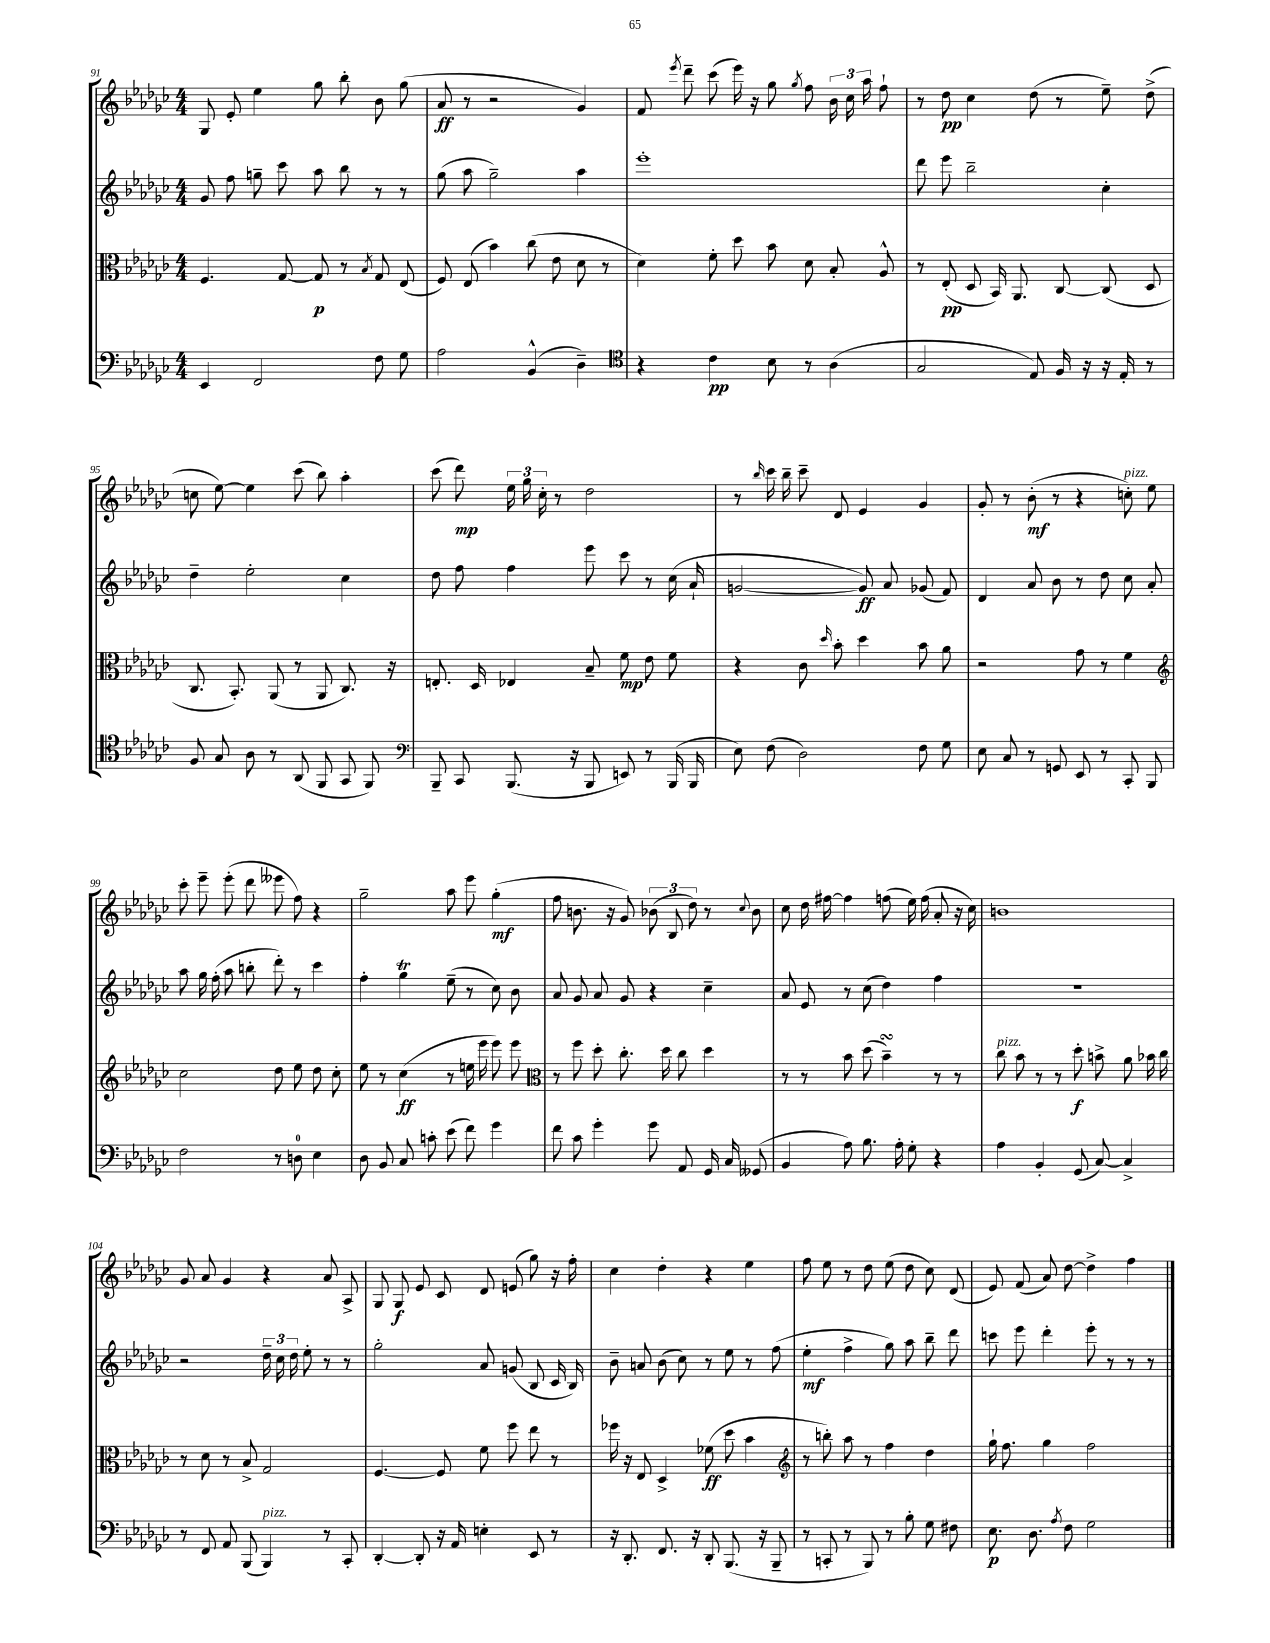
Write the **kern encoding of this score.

**kern	**kern	**kern	**kern
*staff4	*staff3	*staff2	*staff1
*clefF4	*clefC3	*clefG2	*clefG2
*k[b-e-a-d-g-c-]	*k[b-e-a-d-g-c-]	*k[b-e-a-d-g-c-]	*k[b-e-a-d-g-c-]
*M4/4	*M4/4	*M4/4	*M4/4
4EE-	4.F	8g-	8G-
.	.	8ff	8e-'
2FF	.	8gg~	4ee-
.	[8G-	8ccc-	.
.	8G-]	8aa-	8gg-
.	8r	8bb-	8bb-'
.	8qB-	.	.
8F	8G-	8r	8b-
8G-	(8E-	8r	(8gg-
=	=	=	=
2A-	8F)	(8gg-	8a-
.	(8E-	8aa-	8r
.	4b-)	2gg-~)	2r
(4BB-^^	(8cc-	.	.
.	8e-	.	.
4D-~)	8d-	4aa-	4g-)
.	8r	.	.
=	=	=	=
*clefC4	*	*	*
4r	4d-)	1eee-'	8f
.	.	.	8qeee-
.	.	.	8ddd-~
4c-	8f'	.	(8ccc-
.	8dd-	.	16eee-)
.	.	.	16r
8B-	8b-	.	8gg-
.	.	.	8qgg-
8r	8d-	.	8ff
(4A-	8B-'	.	24b-
.	.	.	24cc-
.	.	.	24aa-
.	8A-^^	.	8ff`
=	=	=	=
2G-	8r	8ddd-	8r
.	(8E-'	8eee-	8dd-
.	8D-	2bb-~	4cc-
.	16BB-)	.	.
.	8.AA-	.	.
8E-)	.	.	(8dd-
16F	[8C-	.	8r
16r	.	.	.
16r	(8C-]	4cc-'	8ee-~)
16E-'	.	.	.
8r	8D-	.	(8dd-^
=	=	=	=
8F	8.C-	4dd-~	8cc
8G-	.	.	[8ee-)
.	8.BB-')	.	.
8A-	.	2ee-'	4ee-]
8r	(8AA-	.	.
(8AA-	8r	.	(8ccc-
8FF	8AA-	.	8bb-)
8GG-	8.C-)	4cc-	4aa-'
8FF)	.	.	.
.	16r	.	.
=	=	=	=
*clefF4	*	*	*
8BBB-~	8.E'	8dd-	(8ccc-
8CC-	.	8ff	8ddd-)
.	16D-	.	.
(8.BBB-	4E-	4ff	24ee-
.	.	.	24gg-
.	.	.	24cc-'
.	.	.	8r
16r	.	.	.
8BBB-	8B-~	8eee-	2dd-
8EE)	8f	8ccc-	.
8r	8e-	8r	.
(16BBB-	8f	(16cc-	.
16BBB-	.	16a-`	.
=	=	=	=
8E-)	4r	[2g	8r
.	.	.	16qqbb-
(8F	.	.	16ccc-
.	.	.	16bb-~
2D-)	8c-	.	8ccc-~
.	16qqdd-	.	.
.	8b-'	.	8d-
.	4dd-	8g])	4e-
.	.	8a-	.
8F	8b-	(8g-	4g-
8G-	8a-	8f)	.
=	=	=	=
8E-	2r	4d-	8g-'
8C-	.	.	8r
8r	.	8a-	(8b-'
8GG	.	8b-	8r
8EE-	8g-	8r	4r
8r	8r	8dd-	.
8CC-'	4f	8cc-	8cc')
8BBB-	.	8a-'	8ee-
=	=	=	=
*	*clefG2	*	*
2F	2cc-	8aa-	8ccc-'
.	.	16gg-	8eee-~
.	.	(16ff'	.
.	.	8aa-	(8eee-'
.	.	8bb'	8ddd-
8r	8dd-	8ddd-')	8eee--
8D	8ee-	8r	8ff)
4E-	8dd-	4ccc-	4r
.	8cc-'	.	.
=	=	=	=
8D-	8ee-	4ff'	2gg-~
8BB-	8r	.	.
8C-	(4cc-	4gg-	.
8c'	.	.	.
(8e-	8r	(8ee-~	8aa-
8f)	16ee	8r	8eee-
.	16eee-	.	.
4g-	8eee-)	8cc-)	(4gg-'
.	8eee-	8b-	.
=	=	=	=
*	*clefC3	*	*
8f	8r	8a-	8ff
8c-	8ff	8g-	8.b
4g-'	8dd-'	8a-	.
.	.	.	16r
.	8.cc-'	8g-	8g-)
8g-	.	4r	(12b-
.	16dd-	.	.
.	.	.	12B-
8AA-	8cc-	.	.
.	.	.	12dd-)
16GG-	4dd-	4cc-~	8r
16C-	.	.	.
.	.	.	8qqcc-
(8GG--	.	.	8b-
=	=	=	=
4BB-	8r	8a-	8cc-
.	8r	8e-	16dd-
.	.	.	[16ff#
8A-)	8b-	8r	4ff#]
8.B-	(8dd-	(8cc-	.
.	4b-~)	4dd-)	(8ff
16A-'	.	.	.
8G-'	.	.	16ee-)
.	.	.	(16ff
4r	8r	4ff	8a-'
.	8r	.	16r
.	.	.	16cc-)
=	=	=	=
4A-	8cc-	1r	1b
.	8b-	.	.
4BB-'	8r	.	.
.	8r	.	.
(8GG-	8dd-'	.	.
[8C-)	8b^	.	.
4C-^]	8a-	.	.
.	16b-	.	.
.	16cc-	.	.
=	=	=	=
8r	8r	2r	8g-
8FF	8d-	.	8a-
8AA-	8r	.	4g-
(8BBB-	8B-^	.	.
4BBB-)	2G-	24dd-~	4r
.	.	24cc-	.
.	.	24dd-	.
.	.	8ee-'	.
8r	.	8r	8a-
8CC-'	.	8r	8A-^
=	=	=	=
[4DD-'	[4.F	2gg-'	8G-
.	.	.	8G-
8DD-']	.	.	8e-
16r	8F]	.	8c-
16AA-	.	.	.
4E'	8f	8a-	8d-
.	8ff	(8g	(8e
8EE-	8ee-	8B-	8gg-)
8r	8r	16c-	16r
.	.	16B-)	16ff'
=	=	=	=
16r	16ff-	8b-~	4cc-
8.DD-'	16r	.	.
.	8E-	8a	.
8.FF	4D-^	(8b-	4dd-'
.	.	8cc-)	.
16r	.	.	.
8DD-'	(8f-	8r	4r
(8.BBB-	8dd-	8ee-	.
.	4b-	8r	4ee-
16r	.	.	.
8BBB-~	.	(8ff	.
=	=	=	=
*	*clefG2	*	*
8r	8r	4ee-'	8ff
8CC'	8bb')	.	8ee-
8r	8aa-	4ff^	8r
8BBB-)	8r	.	8dd-
8r	4ff	8gg-)	(8ee-
8B-'	.	8aa-	8dd-
8G-	4dd-	8bb-~	8cc-)
8F#	.	8ddd-	(8d-
=	=	=	=
8.E-	16gg-`	8ccc	8e-)
.	8.ff	.	.
.	.	8eee-	(8f
8.D-	.	.	.
.	4gg-	4ddd-'	8a-)
8qA-	.	.	.
8F	.	.	[8dd-
2G-	2ff	8eee-'	4dd-^]
.	.	8r	.
.	.	8r	4ff
.	.	8r	.
==	==	==	==
*-	*-	*-	*-
